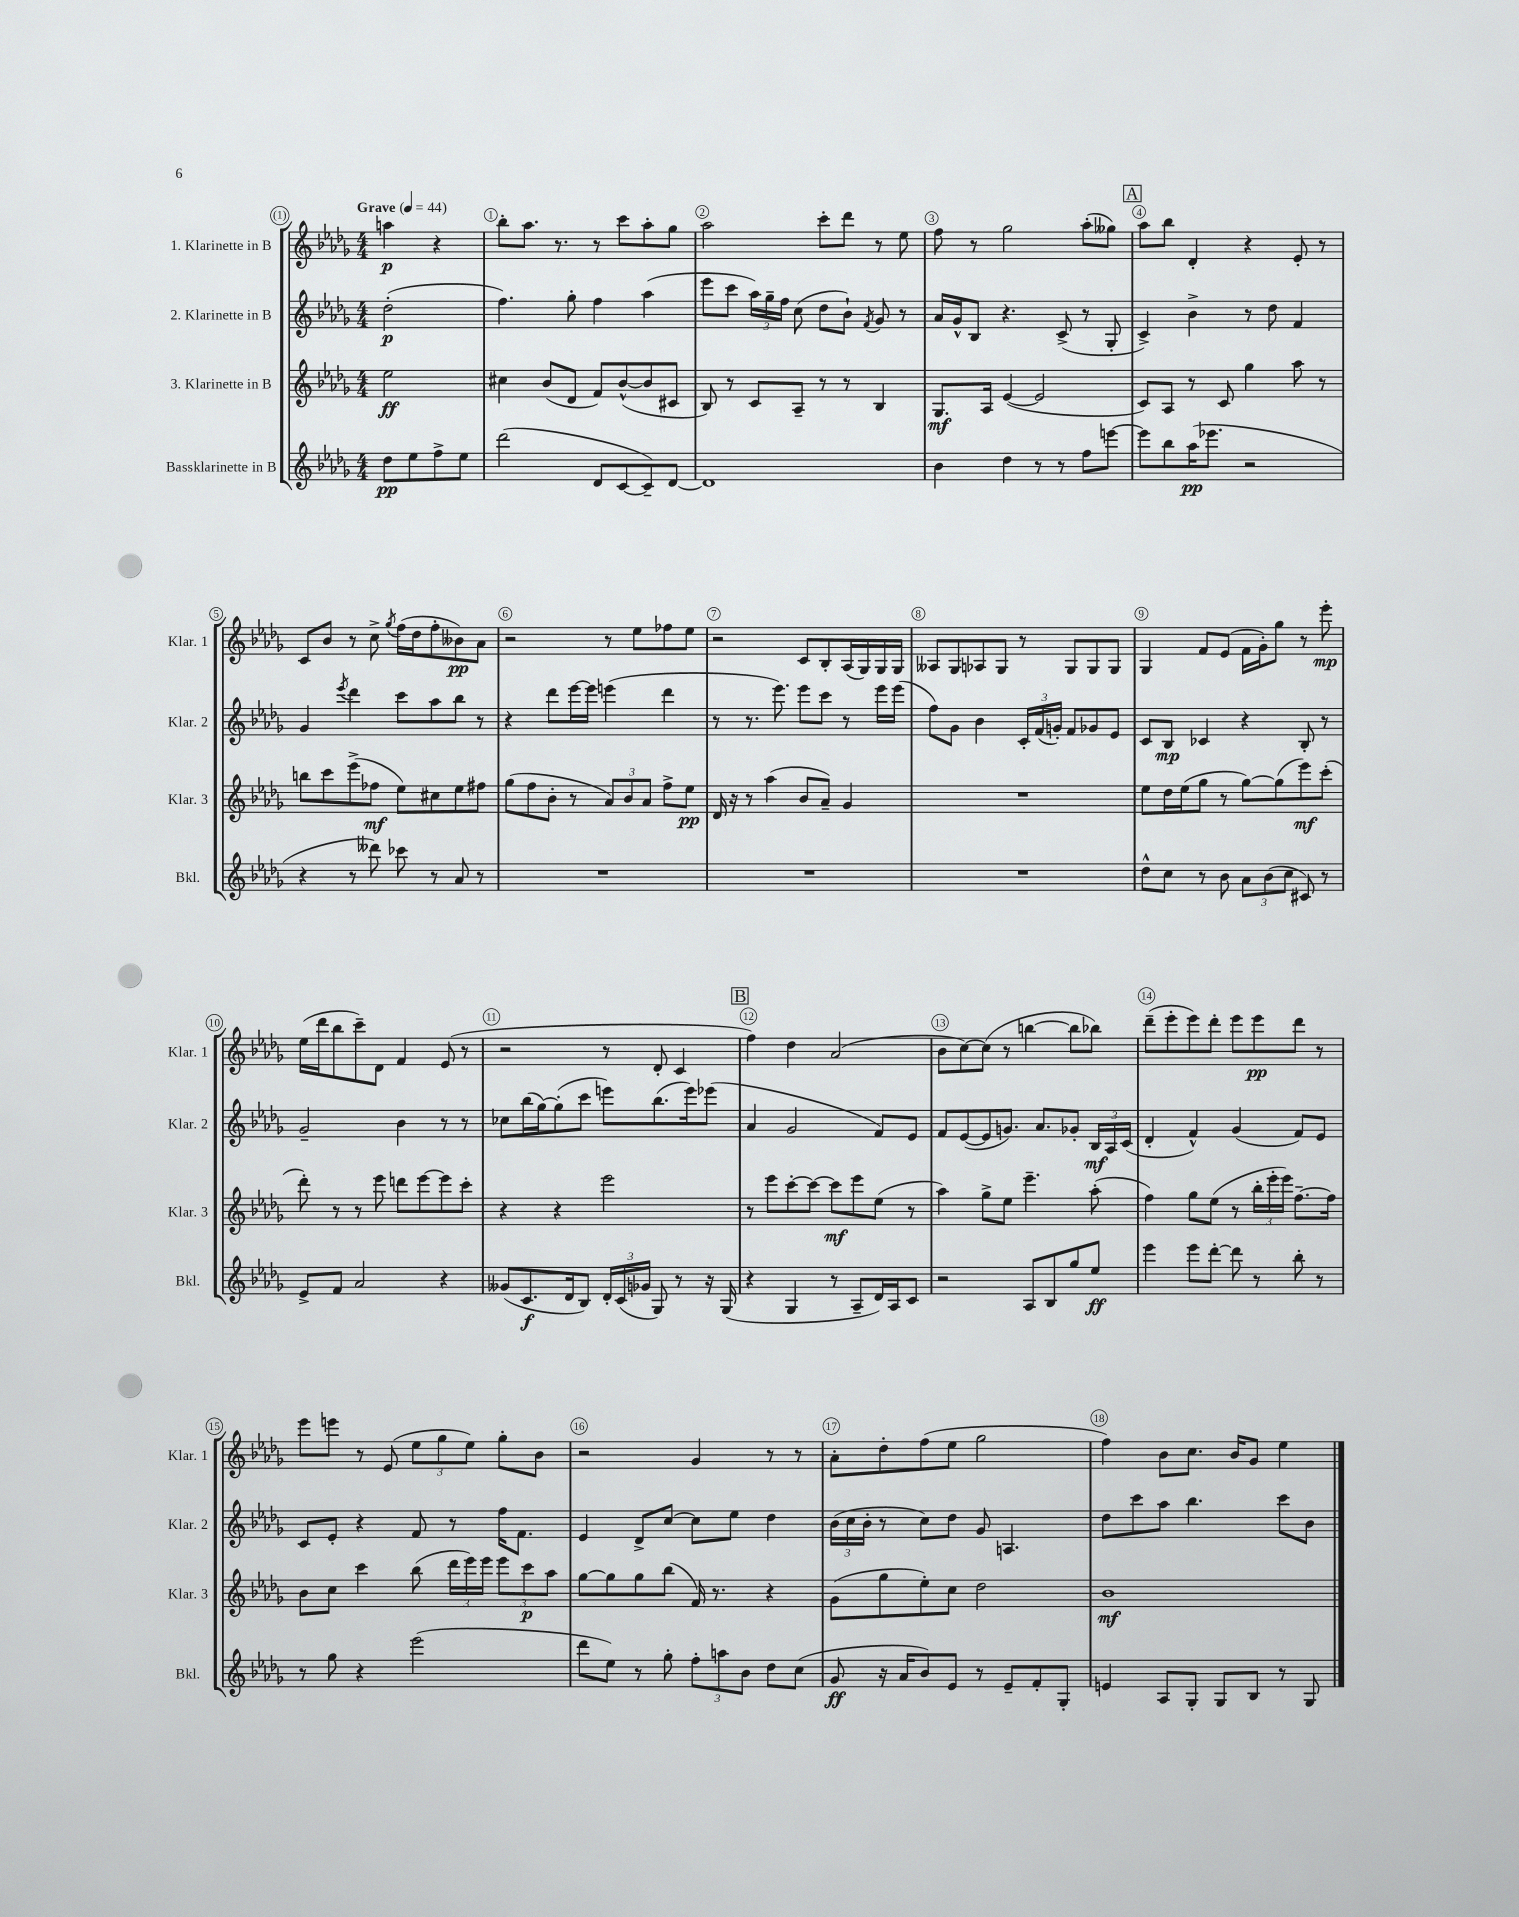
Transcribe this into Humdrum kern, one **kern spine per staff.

**kern	**kern	**kern	**kern
*staff4	*staff3	*staff2	*staff1
*clefG2	*clefG2	*clefG2	*clefG2
*k[b-e-a-d-g-]	*k[b-e-a-d-g-]	*k[b-e-a-d-g-]	*k[b-e-a-d-g-]
*M4/4	*M4/4	*M4/4	*M4/4
*MM44	*MM44	*MM44	*MM44
8dd-	2ee-	(2dd-'	4aa
8ee-	.	.	.
8ff^	.	.	4r
8ee-	.	.	.
=	=	=	=
(2ddd-	4cc#	4.ff)	8bb-'
.	.	.	8.aa-
.	(8b-	.	.
.	.	.	8.r
.	8d-	8gg-'	.
8d-	8f)	4ff	8r
[8c	([8b-^^	.	8ccc
8c~])	8b-]	(4aa-	8aa-'
[8d-	8c#	.	8gg-
=	=	=	=
1d-]	8B-)	8eee-	2aa-
.	8r	8ccc	.
.	8c	24aa-)	.
.	.	24gg-~	.
.	.	24ff	.
.	8A-~	(8cc	.
.	8r	8dd-	8ccc'
.	8r	8b-`)	8ddd-
.	.	8qf	.
.	4B-	8g-	8r
.	.	8r	8ee-
=	=	=	=
4b-	8.G-	16a-	8ff
.	.	16g-^^	.
.	.	8B-	8r
.	16A-	.	.
4dd-	([4e-	4.r	2gg-
8r	2e-]	.	.
8r	.	(8c^	.
8ff	.	8r	(8aa-'
[8eee	.	8G-'	8gg--)
=	=	=	=
8eee]	8c)	4c^)	8aa-
8bb-	8A-	.	8bb-
(16aa-	8r	4b-^	4d-'
8.eee-	.	.	.
.	8c	.	.
2r	4gg-	8r	4r
.	.	8dd-	.
.	8aa-	4f	8e-'
.	8r	.	8r
=	=	=	=
4r	8bb	4g-	8c
.	8ccc	.	8b-
.	.	8qeee-	.
8r	(8eee-^	4ddd-	8r
8ddd--)	8ff-	.	8cc^
.	.	.	8qgg-
8ccc-	8ee-)	8ccc	(16ff
.	.	.	16dd-
8r	8cc#	8aa-	8ff'
8a-	8ee-	8bb-	8b--)
8r	8ff#	8r	8a-
=	=	=	=
1r	(8gg-	4r	2r
.	8ff	.	.
.	8b-'	8ddd-	.
.	8r	[16eee-	.
.	.	16eee-]	.
.	12a-)	(4eee	8r
.	12b-	.	.
.	.	.	8ee-
.	12a-	.	.
.	8ff^	4ddd-	8ff-
.	8ee-	.	8ee-
=	=	=	=
1r	16d-	8r	2r
.	16r	.	.
.	8r	8.r	.
.	(4aa-	.	.
.	.	8.eee-)	.
.	8b-	8eee-	8c
.	8a-~)	8ccc	8B-'
.	4g-	8r	(16A-
.	.	.	16G-)
.	.	16eee-	16G-
.	.	(16eee-	16G-
=	=	=	=
1r	1r	8ff)	8A--
.	.	8g-	8G-
.	.	4b-	8A-
.	.	.	8G-
.	.	24c'	8r
.	.	(24f	.
.	.	24g')	.
.	.	8f	8G-
.	.	8g-	8G-
.	.	8e-	8G-
=	=	=	=
8dd-^^	8ee-	8c	4G-
8cc	16dd-	8B-	.
.	(16ee-	.	.
8r	8gg-	4c-	8f
8b-	8r	.	(8e-
12a-	[8gg-)	4r	16f
.	.	.	16g-')
(12b-	.	.	.
.	(8gg-]	.	8gg-
12cc	.	.	.
8c#)	8eee-)	8B-'	8r
8r	(8ccc'	8r	8eee-'
=	=	=	=
8e-^	8ddd-')	2g-~	(16ee-
.	.	.	16ddd-
8f	8r	.	8bb-
2a-	8r	.	8ccc~)
.	8eee-	.	8d-
.	8ddd	4b-	4f
.	[8eee-	.	.
4r	8eee-]	8r	(8e-
.	8ccc'	8r	8r
=	=	=	=
(8g--	4r	8cc-	2r
8.c	.	(16bb-	.
.	.	[16gg-)	.
.	4r	(8gg-']	.
16d-	.	.	.
8B-)	.	8ccc	.
24d-'	2eee-	8eee)	8r
(24c	.	.	.
24g-	.	.	.
8G-)	.	(8.bb-	8d-'
8r	.	.	4c
.	.	16eee)	.
16r	.	(8eee-	.
(16G-	.	.	.
=	=	=	=
4r	8r	4a-	4ff)
.	8eee-	.	.
4G-	[8ccc'	2g-	4dd-
.	8ccc_	.	.
8r	8ccc]	.	(2a-
8A-~	8eee-	.	.
16d-)	(8ee-	8f)	.
16A-	.	.	.
8c	8r	8e-	.
=	=	=	=
2r	4aa-)	8f	8b-
.	.	([8e-	[8cc)
.	8gg-^	8e-]	(8cc]
.	8ee-	8.g)	8r
8A-	4.eee-~	.	[4bb
.	.	8.a-	.
8B-	.	.	.
8gg-	.	8g-'	8bb]
8ee-	(8aa-'	24B-	8bb-)
.	.	24A-	.
.	.	(24c	.
=	=	=	=
4eee-	4ff)	4d-'	(8ddd-~
.	.	.	8eee-'
8eee-	8gg-	4f^^)	8eee-)
[8ddd-'	(8ee-	.	8ddd-'
8ddd-]	8r	(4g-	8eee-
8r	24bb-'	.	8eee-
.	24eee-'	.	.
.	24eee-)	.	.
8bb-'	[8.ff~	8f)	8ddd-
8r	.	8e-	8r
.	16ff]	.	.
=	=	=	=
8r	8b-	8c	8eee-
8gg-	8cc	8e-'	8eee
4r	4ccc	4r	8r
.	.	.	(8e-
(2eee-	(8bb-	8f	12ee-
.	.	.	12gg-
.	24ddd-	8r	.
.	24eee-)	.	12ee-)
.	24eee-	.	.
.	12eee-	16ff	8gg-'
.	.	8.f	.
.	12ccc	.	.
.	.	.	8b-
.	12aa-	.	.
=	=	=	=
8ddd-	[8gg-	4e-	2r
8ee-)	8gg-]	.	.
8r	8gg-	8d-^	.
8gg-'	(8bb-	[8cc	.
12ff'	16f)	8cc]	4g-
.	8.r	.	.
12aa	.	.	.
.	.	8ee-	.
12b-	.	.	.
8dd-	4r	4dd-	8r
(8cc	.	.	8r
=	=	=	=
8g-	(8g-	(24b-	8a-'
.	.	24cc	.
.	.	24b-'	.
16r	8gg-	8r	8dd-'
16a-	.	.	.
8b-)	8ee-')	8cc)	(8ff
8e-	8cc	8dd-	8ee-
8r	2dd-	8g-	2gg-
8e-~	.	4.A	.
8f'	.	.	.
8G-'	.	.	.
=	=	=	=
4e	1b-	8dd-	4ff)
.	.	8ccc	.
8A-	.	8aa-	8b-
8G-'	.	4.bb-	8.cc
8G-	.	.	.
.	.	.	16b-
8B-	.	.	8g-
8r	.	8ccc	4ee-
8G-	.	8b-	.
==	==	==	==
*-	*-	*-	*-
